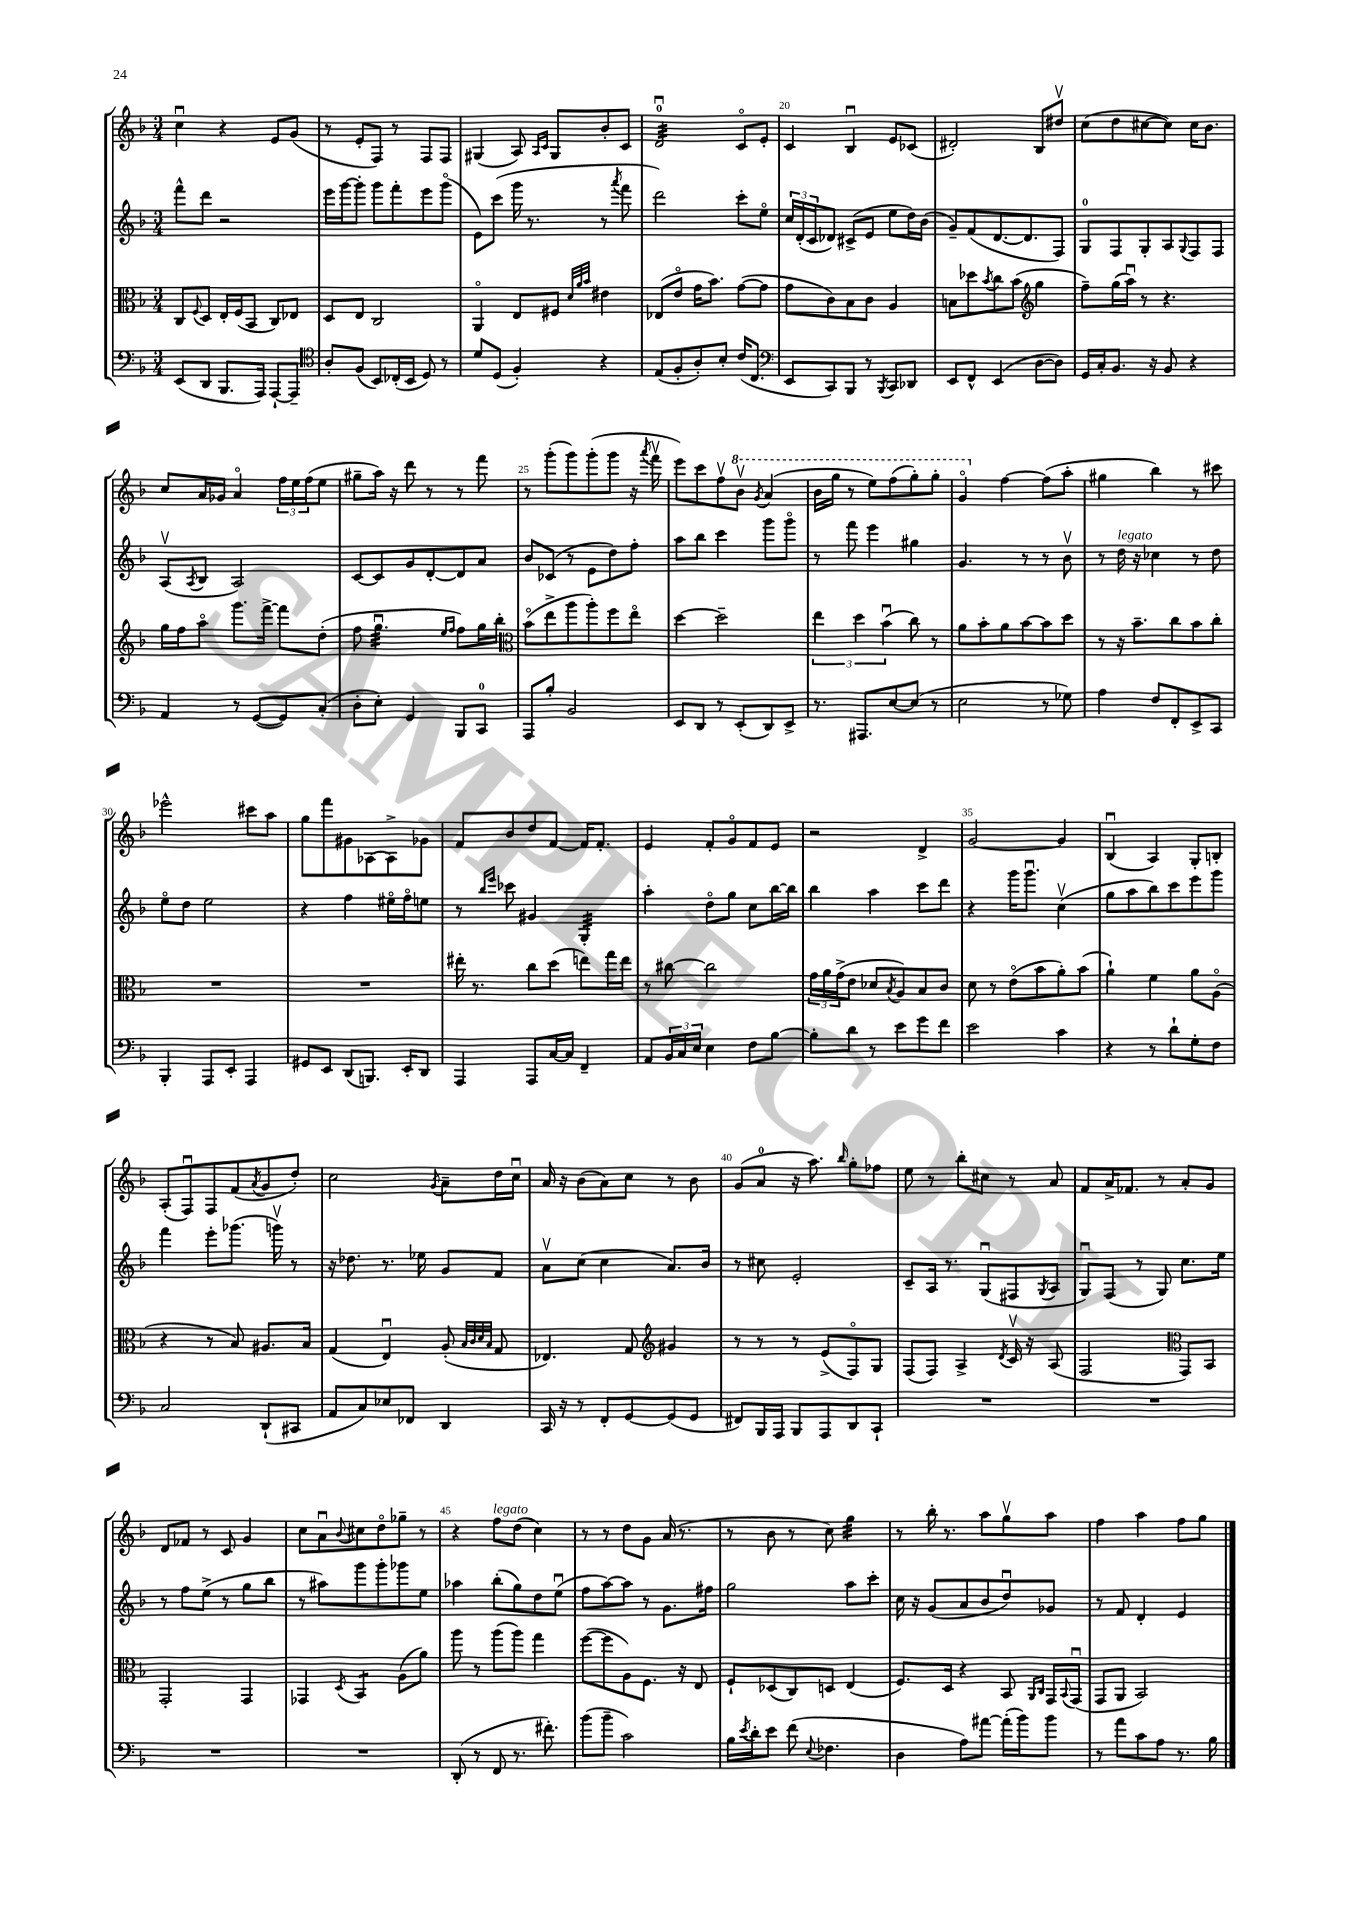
<<
\new StaffGroup <<
\new Staff = "s0" {
    \clef treble \key f \major \numericTimeSignature \time 3/4
    c''4\downbow r4 e'8 g'8( |
    r8 e'8-. f8) r8 f8 f8 |
    gis4( a8) \grace { a16 c'16 } gis8 bes'8-. c'8 |
    d'2:32-0\downbow c'8\flageolet e'8-. |
    c'4 bes4\downbow e'8 ces'8( |
    dis'2-.) bes8 dis''8\upbow |
    c''8( d''8 cis''8~ cis''8) cis''16 bes'8. |
    c''8 a'16 ges'16 a'4\flageolet \tuplet 3/2 { f''16 e''16 f''16( } e''8 |
    gis''8-- a''16) r16 d'''8 r8 r8 f'''8 |
    r8 g'''8-.( g'''8) g'''8-.( g'''8 r16 \acciaccatura { a'''8 } f'''16\upbow |
    e'''8) c'''8 f''8\upbow \ottava #1 bes''8\upbow \acciaccatura { g''8 } a''4( |
    bes''16 g'''16 r8 e'''8) f'''8( g'''8-.) g'''8-. |
    g''4\flageolet \ottava #0 f''4~ f''8( a''8-. |
    gis''4 bes''4) r8 cis'''8 |
    ees'''2-^ cis'''8 a''8 |
    g''8 f'''8 gis'8 aes8~ aes8-> ges'8 |
    f'8 bes'8 d''8 f'8~ f'16 f'8.-. |
    e'4 f'8-. g'8\flageolet f'8 e'8 |
    r2 d'4-> |
    g'2~ g'4 |
    bes4\downbow( a4) g8-. b8-. |
    a8-.( f8\downbow) f8 f'8( \acciaccatura { a'8 } g'8 d''8-.) |
    c''2 \acciaccatura { g'8 } a'8-- d''16 c''16\downbow |
    a'16 r16 bes'8( a'8) c''8 r8 bes'8 |
    g'8( a'8-0 r16 a''8.) \grace { bes''16 } g''8-. fes''8 |
    e''8 r8 bes''8-. cis''8 r8 a'8 |
    f'8 a'16-> fes'8. r8 a'8-. g'8 |
    d'8 fes'8 r8 c'8 g'4 |
    c''8 a'8\downbow \appoggiatura { bes'8 } cis''8 d''8\flageolet ges''8-- r8 |
    r4 f''8^\markup { \italic "legato" } d''8( c''4) |
    r8 r8 d''8 g'8 a'16( r8. |
    r8 bes'8 r8 c''8) g''4:32 |
    r8 bes''16-. r8. a''8 g''8\upbow a''8 |
    f''4 a''4 f''8 g''8 \bar "|." |
}
\new Staff = "s1" {
    \clef treble \key f \major \numericTimeSignature \time 3/4
    f'''8-^ d'''8 r2 |
    e'''16 g'''16~ g'''8-. g'''8 f'''8-. e'''8 g'''8\flageolet( |
    e'8) c'''8( g'''16 r8. r8 \acciaccatura { a'''8 } f'''8 |
    d'''2) c'''8-. e''8\flageolet |
    \tuplet 3/2 { c''16 d'16-.( c'16 } des'8) cis'8->( e'8 e''8 d''16) bes'16( |
    g'8--) f'8( d'8.~ d'8. f8) |
    g8-0 f8 g8-. a8 \appoggiatura { g8 } f8 f8 |
    a8\upbow( \acciaccatura { a8 } bes8 a2) |
    c'8~ c'8 g'8 d'8~-. d'8 a'8 |
    bes'8 ces'8( r8 e'8 d''8) f''8-. |
    a''8 bes''8 c'''4 g'''8 g'''8\flageolet |
    r8 f'''8 e'''4 gis''4 |
    g'4. r8 r8 bes'8\upbow |
    r8 d''16^\markup { \italic "legato" } r16 ces''4 r8 d''8 |
    e''8\flageolet d''8 e''2 |
    r4 f''4 eis''16\flageolet f''16\flageolet e''8 |
    r8 \grace { bes''16 e'''16 } ces'''8 gis'4 g4:32-. |
    a''4-. d''8\flageolet g''8 c''8 bes''16~ bes''16 |
    bes''4 a''4 c'''8 d'''8 |
    r4 g'''16 g'''8.\downbow c''4\upbow( |
    g''8 a''8 bes''8) c'''8 e'''8 g'''8 |
    f'''4 e'''8-. ges'''8.( g'''16\upbow) r8 |
    r16 des''8. r8. ees''16 g'8 f'8 |
    a'8\upbow c''8( c''4 a'8.) bes'16 |
    r8 cis''8 e'2-. |
    c'8-- a16 r8. g8\downbow( fis8 \acciaccatura { g8 } a8 |
    g8\downbow) f8( r8 g8) c''8. e''16 |
    r8 f''8 e''8->( r8 g''8 bes''8 |
    r8 ais''8) g'''8 g'''8-. ges'''8 e''8 |
    aes''4 bes''8-.( g''8) d''8 e''8\downbow( |
    f''8 a''8~) a''8 r8 g'8. fis''16 |
    g''2 a''8 c'''8-. |
    c''16 r16 g'8( a'8 bes'8 d''8\downbow) ges'8 |
    r8 f'8 d'4-. e'4 \bar "|." |
}
\new Staff = "s2" {
    \clef alto \key f \major \numericTimeSignature \time 3/4
    c8 \appoggiatura { f8 } d8 e16-. f16( bes,8 c8) ees8 |
    d8 e8 c2 |
    a,4\flageolet e8 fis8 \grace { d'32 a'32 bes'32 } eis'4 |
    ees8( e'8\flageolet g'16 bes'8.) g'8~( g'8 |
    g'8 c'8) bes8 c'8 a4 |
    b8 des''8 \acciaccatura { bes'8 } c''8 bes'8( \clef treble g''4 |
    f''8--) g''16( a''16\downbow) r8 r4. |
    g''16 f''16 a''8\flageolet g'''8. f'''16~-> f'''8 d''8-.( |
    f''8 g''4.:32\downbow \grace { e''16 f''16 } f''8) g''16 bes''16-. |
    \clef alto bes'8\flageolet( e''8-> a''8 a''8-.) f''8 e''8\flageolet |
    d''4~ d''2-- |
    \tuplet 3/2 { e''4 d''4 bes'4\downbow( } c''8) r8 |
    a'8 bes'8-. a'8 bes'8~ bes'8 d''8 |
    r8 r16 bes'8.-- c''8 bes'8 c''8-. |
    R2. |
    R2. |
    eis''16-. r8. c''8 d''8( e''8) g''16 e''16 |
    r8 cis''8~ cis''2 |
    \tuplet 3/2 { g'16 a'16 g'16->( } e'8 des'8 \acciaccatura { bes8 } a8) bes8 c'8 |
    d'8 r8 e'8\flageolet( bes'8 a'8-.) bes'8( |
    a'4-!) f'4 a'8 a8\flageolet( |
    r4 r8 bes8) ais8. bes16 |
    g4( e4\downbow) a8-.( \grace { bes32 c'32 d'32 bes32 } g8 |
    ees4.) g8 \clef treble gis'4 |
    r8 r8 r8 e'8->( f8\flageolet) g8 |
    f8( f8) a4-> \acciaccatura { d'8 } c'16\upbow r16 a8( |
    f2 \clef alto g,8) bes,8 |
    g,2-. g,4 |
    ges,4 \acciaccatura { d8 } bes,4:8 a8( a'8) |
    a''8 r8 a''8( a''8) g''4 |
    f''8~( f''8 a8) f8. r16 e8 |
    f8-! des8( c8) d8 e4( |
    f8.) d16 r4 bes,8 \grace { a,16 c16 } g,16 \appoggiatura { bes,8 } g,16\downbow( |
    g,8 a,8 bes,2) \bar "|." |
}
\new Staff = "s3" {
    \clef bass \key f \major \numericTimeSignature \time 3/4
    e,8( d,8 bes,,8. a,,16) a,,8~-! a,,8-- |
    \clef tenor a8-. f8( bes,8) ces16-.( bes,16 d8) r8 |
    d'8 d8( f4-.) r4 |
    e8( f8-. a8-.) bes8-. c'16( c8. |
    \clef bass e,8 c,8) bes,,8 r8 \acciaccatura { bes,,8 } c,8 des,8 |
    e,8 f,8-^ e,4( d8~ d8) |
    g,16 c16-. bes,8. r16 bes,8 r4 |
    a,4 r8 g,8~( g,8) c8-.( |
    d8-. e8-.) g,4 bes,,8 c,8-0 |
    a,,8 bes8-. bes,2 |
    e,8 d,8 r8 e,8-.( d,8) e,8-> |
    r8. ais,,8. e8~ e8( r8 |
    e2 r8 ges8) |
    a4 f8 f,8-. e,8-> c,8 |
    bes,,4-. a,,8 e,8-. a,,4 |
    gis,8 e,8 d,8( b,,8.) e,16-. d,8 |
    a,,4 a,,8 c16~ c16 f,4-- |
    a,8 \tuplet 3/2 { bes,16 c16 e16 } e4 f8 bes8~ |
    bes8-. d'8 r8 e'8 g'8 f'8 |
    e'2 c'4 |
    r4 r8 d'8-! g8-. f8 |
    c2 d,8-!( cis,8 |
    a,8 c8) ees8 fes,8 d,4 |
    c,16 r16 r8 f,8-. g,8~ g,8( g,8 |
    fis,8) bes,,16 a,,16 bes,,8 a,,8 d,8 c,8-! |
    R2. |
    R2. |
    R2. |
    R2. |
    d,8-.( r8 f,8 r8. fis'8.-.) |
    bes'8( bes'8-- c'2) |
    bes16 \acciaccatura { e'8 } d'16-. e'8 f'8( \appoggiatura { e8 } fes4. |
    d4 a8) ais'8~ ais'16-.( bes'16) bes'8 |
    r8 a'8 c'8 a8 r8. bes16 \bar "|." |
}
>>
>>
\layout { \context { \Score currentBarNumber = #16 \override BarNumber.break-visibility = ##(#f #t #t) barNumberVisibility = #(every-nth-bar-number-visible 5) } }
